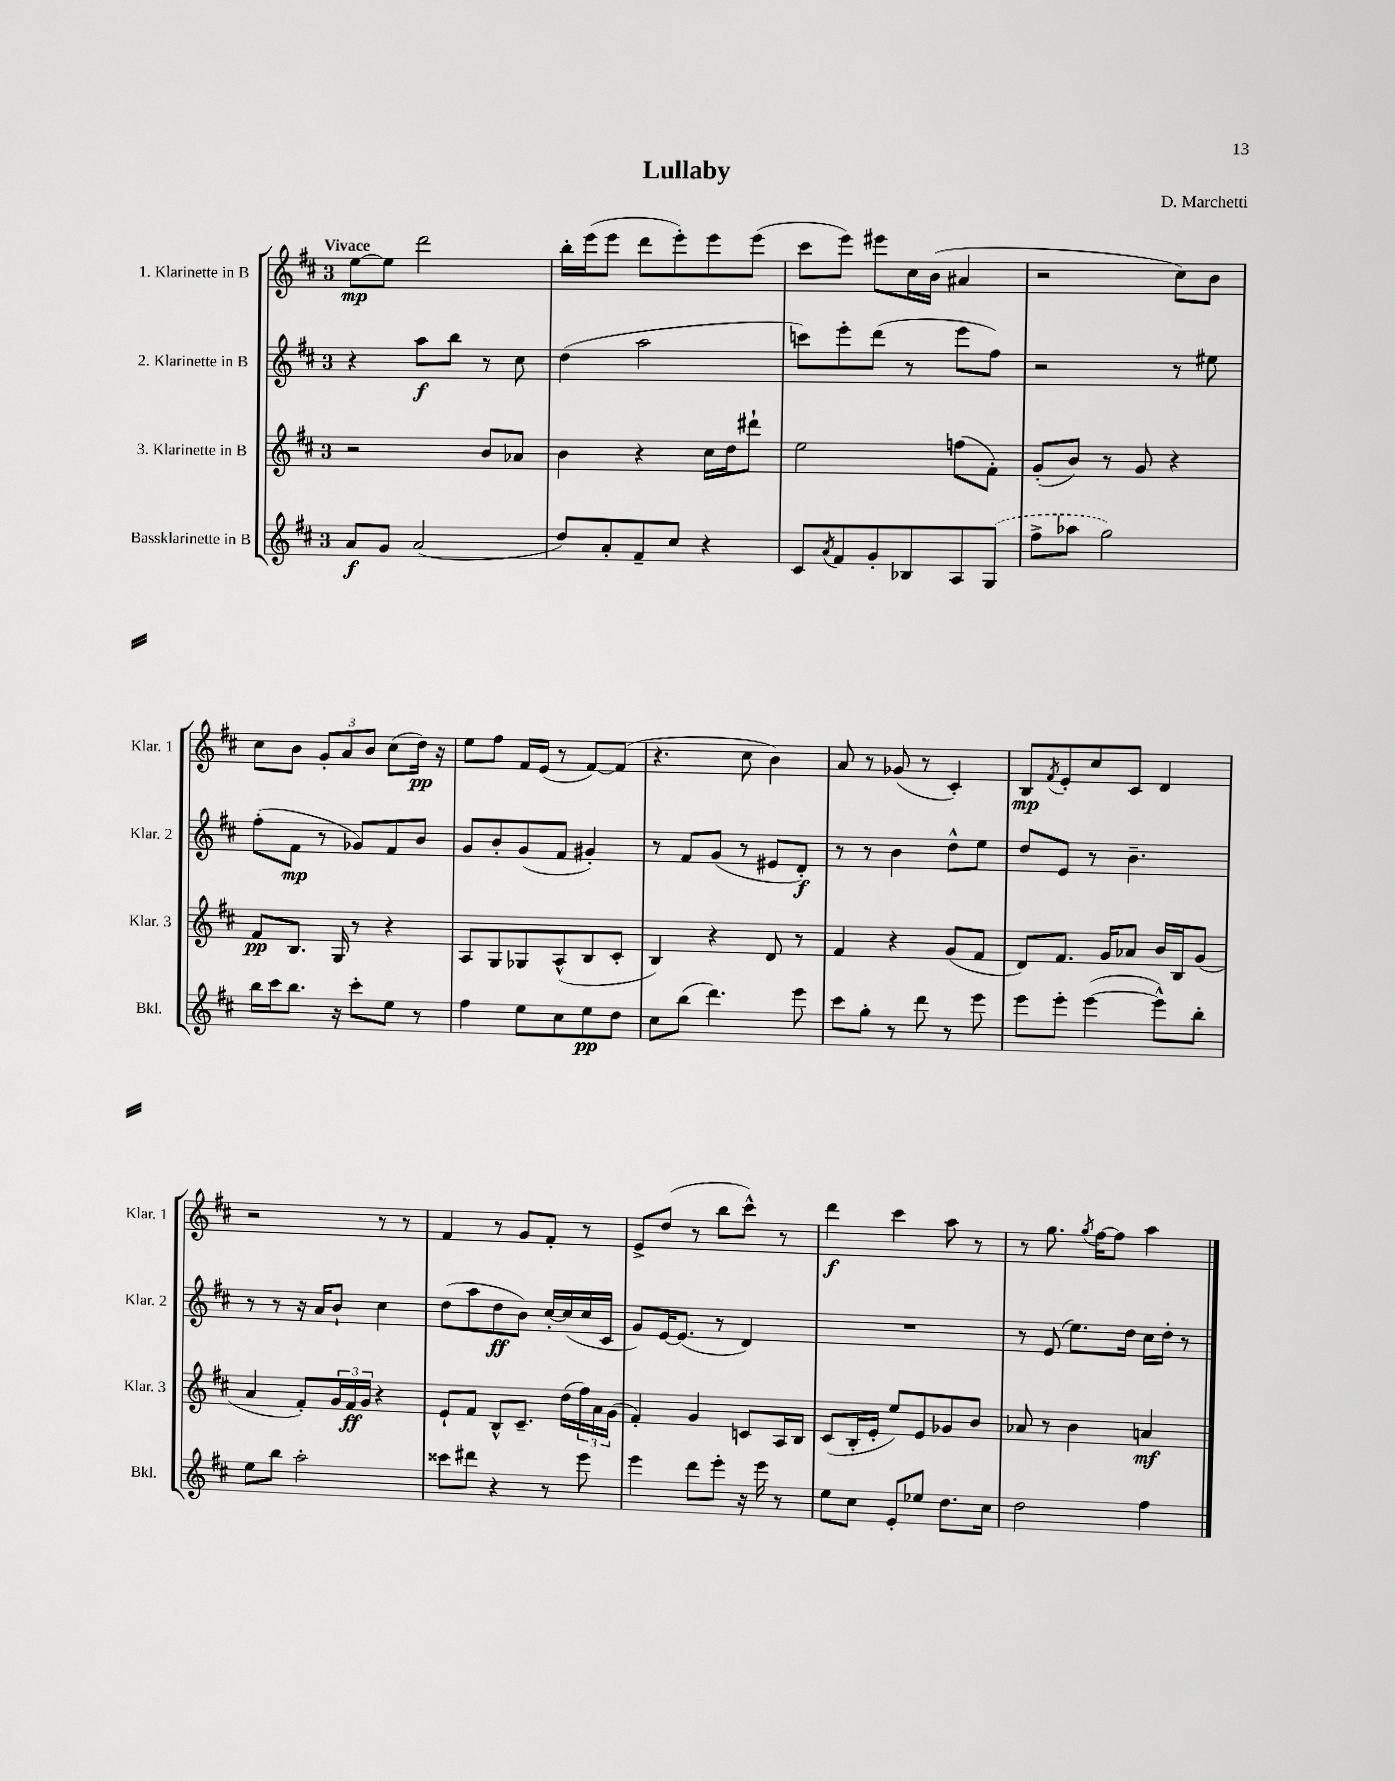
\header { title = "Lullaby" composer = "D. Marchetti" }
<<
\new StaffGroup <<
\new Staff = "s0" \with { instrumentName = "1. Klarinette in B" shortInstrumentName = "Klar. 1" } {
    \clef treble \key d \major \once \override Staff.TimeSignature.style = #'single-digit \time 3/4 \tempo "Vivace"
    e''8~\mp e''8 d'''2 |
    b''16-. e'''16( e'''8 d'''8 e'''8-.) e'''8 e'''8( |
    cis'''8 e'''8) eis'''8 cis''16 b'16( ais'4 |
    r2 cis''8) b'8 |
    cis''8 b'8 \tuplet 3/2 { g'8-. a'8 b'8 } cis''8( d''16\pp) r16 |
    e''8 fis''8 fis'16 e'16( r8 fis'8~) fis'8( |
    r4. cis''8 b'4) |
    a'8 r8 ges'8( r8 cis'4-.) |
    b8\mp \acciaccatura { fis'8 } e'8-. cis''8 cis'8 d'4 |
    r2 r8 r8 |
    fis'4 r8 g'8 fis'8-. r8 |
    e'8-> d''8( r8 b''8 cis'''8-^) r8 |
    d'''4\f cis'''4 a''8 r8 |
    r8 g''8. \acciaccatura { g''8 } fis''16~ fis''8 a''4 \bar "|." |
}
\new Staff = "s1" \with { instrumentName = "2. Klarinette in B" shortInstrumentName = "Klar. 2" } {
    \clef treble \key d \major \once \override Staff.TimeSignature.style = #'single-digit \time 3/4
    r4 a''8\f b''8 r8 cis''8 |
    d''4( a''2 |
    c'''8) e'''8-. d'''8( r8 e'''8 fis''8) |
    r2 r8 eis''8 |
    fis''8-.( fis'8\mp r8 ges'8) fis'8 b'8 |
    g'8 b'8-. g'8( fis'8 gis'4-.) |
    r8 fis'8 g'8( r8 eis'8 d'8-.\f) |
    r8 r8 b'4 d''8-^ e''8 |
    d''8 e'8 r8 b'4.-- |
    r8 r8 r16 a'16 b'8-! cis''4 |
    d''8( a''8 d''8\ff b'8) cis''16~-. cis''16( cis''16 cis'16 |
    g'8) e'16~ e'8.( r8 d'4) |
    R2. |
    r8 e'8( e''8.) d''16 cis''16 d''16-. r8 \bar "|." |
}
\new Staff = "s2" \with { instrumentName = "3. Klarinette in B" shortInstrumentName = "Klar. 3" } {
    \clef treble \key d \major \once \override Staff.TimeSignature.style = #'single-digit \time 3/4
    r2 b'8 aes'8 |
    b'4 r4 cis''16 d''16 dis'''8-! |
    e''2 f''8( fis'8-.) |
    g'8-.( b'8) r8 g'8 r4 |
    fis'8\pp b8. g16 r8 r4 |
    a8 g8 ges8 a8-^( b8 cis'8-. |
    b4) r4 d'8 r8 |
    fis'4 r4 g'8( fis'8 |
    d'8) fis'8. g'16 aes'8 b'16 b16 g'8( |
    a'4 fis'8-.) \tuplet 3/2 { g'16 fis'16\ff g'16 } r4 |
    e'8-! fis'8 b8-^ cis'8.-- d''16( \tuplet 3/2 { fis''16) a'16 g'16( } |
    fis'4-.) g'4 c'8 a16 b16 |
    cis'8( b16-. e'16-. e''8) e'8 ges'8 b'8 |
    aes'8 r8 b'4 a'4\mf \bar "|." |
}
\new Staff = "s3" \with { instrumentName = "Bassklarinette in B" shortInstrumentName = "Bkl." } {
    \clef treble \key d \major \once \override Staff.TimeSignature.style = #'single-digit \time 3/4
    a'8\f g'8 a'2( |
    d''8) a'8-. fis'8-- cis''8 r4 |
    cis'8 \acciaccatura { a'8 } fis'8 g'8-. bes8 a8 \once \slurDashed g8( |
    fis''8-> aes''8 g''2) |
    b''16 cis'''16 b''8. r16 cis'''8-. e''8 r8 |
    fis''4 e''8 cis''8 e''8\pp d''8 |
    cis''8 b''8( d'''4.) e'''8 |
    cis'''8 g''8-. r8 d'''8 r8 e'''8 |
    e'''8 e'''8-. e'''4~( e'''8-^) b''8-. |
    e''8 b''8 a''2-. |
    cisis'''8 dis'''8 r4 r8 e'''8 |
    e'''4 d'''8 e'''8-. r16 e'''16 r8 |
    e''8 cis''8 e'8-. ees''8 d''8. cis''16 |
    d''2 fis''4 \bar "|." |
}
>>
>>
\layout { \context { \Score \remove "Bar_number_engraver" } }
